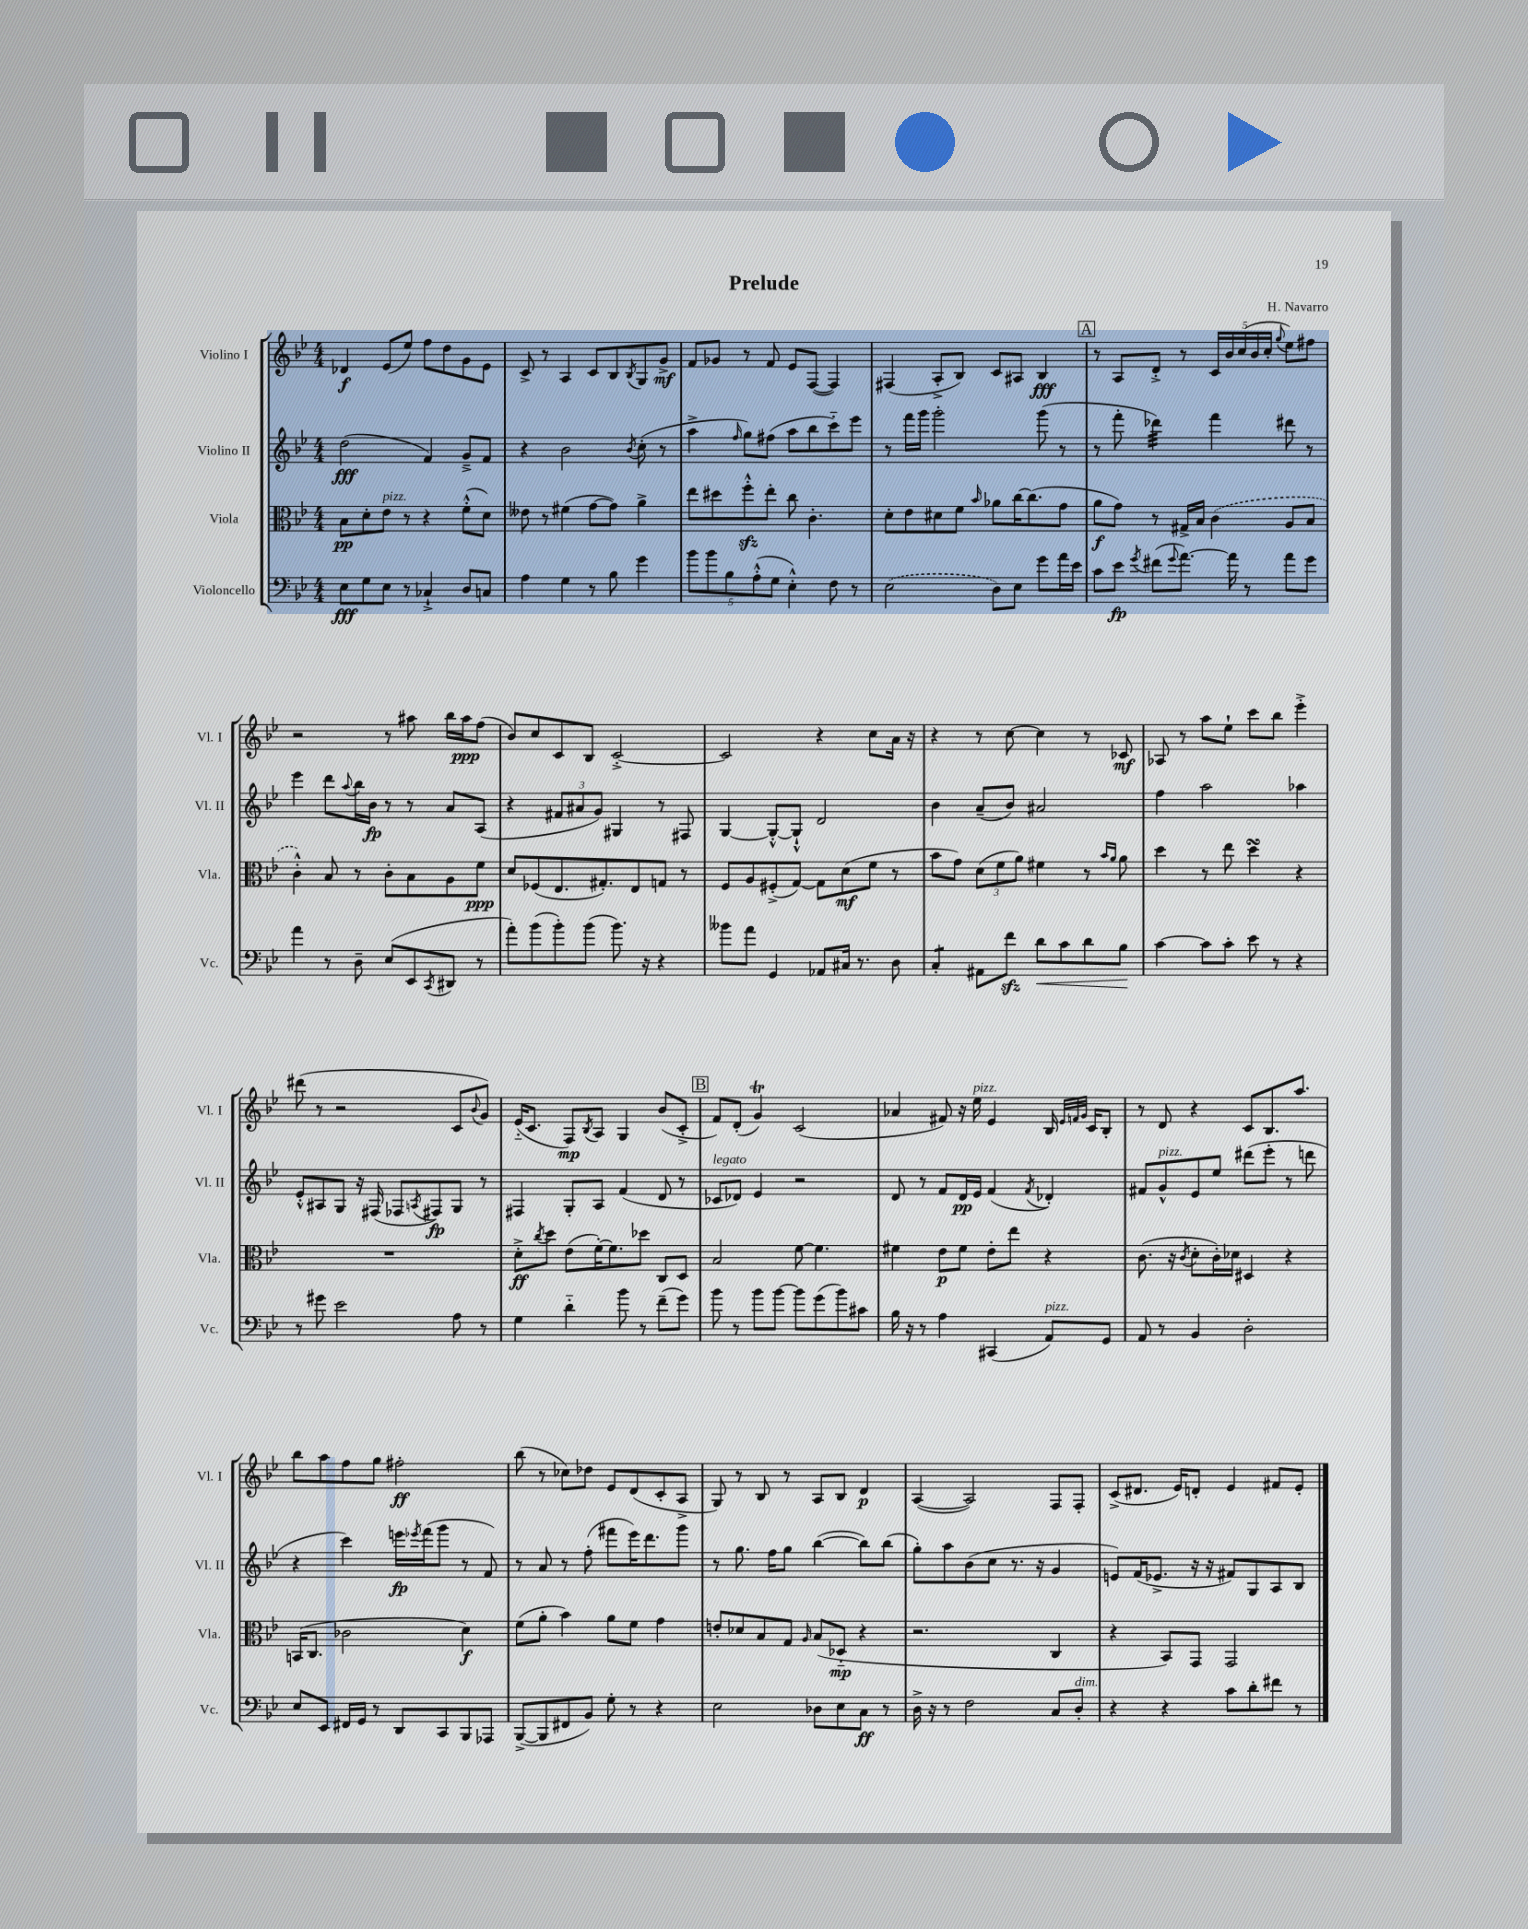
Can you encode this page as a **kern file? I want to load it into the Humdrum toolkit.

**kern	**kern	**kern	**kern
*staff4	*staff3	*staff2	*staff1
*clefF4	*clefC3	*clefG2	*clefG2
*k[b-e-]	*k[b-e-]	*k[b-e-]	*k[b-e-]
*M4/4	*M4/4	*M4/4	*M4/4
8E-\L	8B-\L	(2dd\	4d-/
8G\	8d'\	.	.
8E-\J	8e-\J	.	(8e-/L
8r	8r	.	8ee-/J)
4C-`^/	4r	4f/)	8ff\L
.	.	.	8dd\
8D/L	(8f'^^\L	8g~^/L	8g\
8C/J	8d\J)	8f/J	8e-\J
=	=	=	=
4A\	8e--\	4r	8c^/
.	8r	.	8r
4G\	(4f#\	2b-\	4A/
8r	[8g\L	.	8c/L
8B-\	8g\]J)	.	8B-/
.	.	8qb-/	8qB-/
4g\	4a^\	(8cc'\	8G/
.	.	8r	8g^/J
=	=	=	=
10b-\L	8ee-\L	4aa^\	8f/L
10b-\	.	.	.
.	8dd#\	.	8g-/J
10B-\	.	.	.
.	.	16qqff/	.
.	8ff'^^\	8gg\L)	8r
(10A'^^\	.	.	.
.	8ee-'\J	(8ff#\J	8f/
10G\J	.	.	.
4E-'^^\)	8cc\	8aa\L	8e-/L
.	4.c'\	8bb-\	([8F/J
8F\	.	8ccc'~\)	4F/])
8r	.	8eee-\J	.
=	=	=	=
(2E-\	8d'\L	8r	(4F#/
.	8e-\	16fff\LL	.
.	.	16ggg\JJ	.
.	8d#\	2ggg'\	8A'^/L
.	8f\J	.	8B-/J)
.	16qqb-/	.	.
8D\L)	8a-\L	.	8c/L
8E-\J	[16cc\K	.	8A#/J
.	(8.cc\]	.	.
8g\L	.	(8ggg\	4B-/
16a\L	8g\J	8r	.
16e-\JJ	.	.	.
=	=	=	=
8c\L	8a\L	8r	8r
8e-\J	8g\J)	8fff'\	8A/L
8qg/	.	.	.
(8f#\L	8r	4ddd-\)	8d'^/J
8qqg/	.	.	.
[8.a\J)	16G#^/LL	.	8r
.	16B-/JJ	.	.
.	(4c\	4fff\	20c/LL
.	.	.	20b-/
16a\]	.	.	.
.	.	.	(20cc/
8r	.	.	.
.	.	.	20b-/
.	.	.	20cc'/JJ
.	.	.	8qqgg/
8a\L	8A/L	8ddd#\	8ee-\L)
8g\J	8B-/J	8r	8ff#\J
=	=	=	=
4a\	4c'^^\)	4eee-\	2r
8r	8B-/	8ddd\L	.
.	.	8qqaa/	.
8D~\	8r	16bb-\L	.
.	.	16b-\JJ	.
(8E-/L	8c'\L	8r	8r
8EE-/	8B-\	8r	8aa#\
8qCC/	.	.	.
8DD#/J	8A\	8a/L	16bb-\LL
.	.	.	16aa#\J
8r	8f\J	(8A/J	(8ff\J
=	=	=	=
8a'\L)	8d/L	4r	8b-/L)
(8b-\	(8F-/	.	8cc/
8b-'\)	8.E-/	12f#/L	8c/
.	.	12a#/	.
(8b-\J	.	.	8B-/J
.	.	12g/J)	.
.	8.G#'/)	.	.
8.b-\)	.	4G#/	[2c'^/
.	8E-/	.	.
16r	.	.	.
4r	8G/J	8r	.
.	8r	8F#/	.
=	=	=	=
8b--\L	8F/L	[4G/	2c/]
8a\J	8A/	.	.
4GG/	(8F#'^/	8G'^^/_L	.
.	[8G/J)	8G`^^/]J	.
8AA-/L	8G\]L	2d/	4r
16C#/Jk	(8d\	.	.
8.r	.	.	.
.	8f\J	.	8cc\L
8D\	8r	.	16a\Jk
.	.	.	16r
=	=	=	=
4C'/	8b-\L	4b-\	4r
.	8g\J)	.	.
8AA#\L	(12d\L	(8a~/L	8r
.	12f\	.	.
8f\J	.	8b-/J)	[8cc\
.	12a\J)	.	.
8d\L	4f#\	2a#/	4cc\]
8c\	.	.	.
8d\	8r	.	8r
.	16qqb-/LL	.	.
.	16qqa/JJ	.	.
8B-\J	8a\	.	8c-/
=	=	=	=
[4c\	4dd\	4ff\	8A-/
.	.	.	8r
8c\]L	8r	2aa\	8aa\L
8c'\J	8ee-\	.	8ee-`\J
8e-\	4dd\	.	8ccc\L
8r	.	.	8bb-\J
4r	4r	4aa-\	4eee-'^\
=	=	=	=
8r	1r	8e-'^^/L	(8ddd#\
8g#\	.	8A#/	8r
2e-\	.	8G/J	2r
.	.	16r	.
.	.	(16F#/	.
.	.	8F-/L	.
.	.	8qA/	.
.	.	8F#/)	.
8A\	.	8G/J	8c/L
.	.	.	8qqb-/
8r	.	8r	8g/J)
=	=	=	=
4G\	8d'^\L	4F#/	(16e-'~/LK
.	.	.	8.c/J
.	8qcc/	.	.
.	8dd\J	.	.
4d'~\	(8e-\L	8G'/L	8F/L)
.	.	.	8qB-/
.	[16f'\K)	8A/J	8A/J
.	8.f\]	.	.
8b-\	.	(4f/	4G/
8r	8dd-\J	.	.
(8f~\L	8C/L	8d/	(8b-/L
8g\J)	8D/J	8r	8c'^/J
=	=	=	=
8b-\	2B-/	8c-/L	8f/L)
8r	.	8d-/J)	(8d'/J
8b-\L	.	4e-/	4g/)
[8b-\J	.	.	.
8b-\]L	[8f\	2r	(2c/
(8g\	4.f\]	.	.
8b-\)	.	.	.
8c#\J	.	.	.
=	=	=	=
16B-\	4f#\	8d/	4a-/
16r	.	.	.
8r	.	8r	.
4A\	8e-\L	8f/L	8f#/)
.	8f#\J	16d/L	16r
.	.	16e-/JJ	16ee-\
(4CC#/	8e-'\L	(4f/	4e-/
.	8ee-\J	.	.
.	.	8qf/	.
8AA/L)	4r	4d-'/)	16B-/
.	.	.	32qqe-/LLL
.	.	.	32qqf/
.	.	.	32qqg/JJJ
.	.	.	16c/LK
8GG/J	.	.	8B-'/J
=	=	=	=
8AA/	(8.c\	8f#/L	8r
8r	.	8g^^/	8d/
.	16r	.	.
.	8qc/	.	.
4BB-/	8d'\L	8e-/	4r
.	16c'\L)	8ee-/J	.
.	16d-\JJ	.	.
2D'\	4D#/	(8ddd#\L	8c/L
.	.	8eee-'\J	8.B-/
.	4r	8r	.
.	.	.	8.aa/J
.	.	8ddd\	.
=	=	=	=
8E-/L	(16BB/LK	4r	8bb-\L
.	8.C/J	.	.
8EE-/J	.	.	8aa\
16FF#/LL	2c-\	4ccc\)	8ff\
16GG/JJ	.	.	.
8r	.	.	8gg\J
8DD/L	.	16eee\LL	2ff#'\
.	.	8qeee-/	.
.	.	(16fff\J	.
8CC/	.	8ggg\J	.
8BBB-/	4d\)	8r	.
8AAA-/J	.	8f/)	.
=	=	=	=
([8BBB-^/L	(8f\L	8r	(8bb-\
8BBB-/]	8a'\J	8a/	8r
8FF#/	4b-\)	8r	8cc-\L)
8BB-/J)	.	(8ff'\	8dd-\J
8G'\	8a\L	8fff#\L	8e-/L
8r	8f\J	16eee-\K)	(8d/
.	.	8.ddd\	.
4r	4g\	.	8c'/
.	.	8ggg\J	8A^/J
=	=	=	=
2E-\	8e'/L	8r	8G/)
.	8d-/	8.gg\	8r
.	8B-/	.	8B-/
.	.	16ff\LK	.
.	8G/J	8gg\J	8r
.	16qqA/	.	.
8D-\L	(8B-/L	([4bb-\	8A/L
8E-\	8D-'~/J	.	8B-/J
8C\J	4r	8bb-\]L)	4d/
8r	.	(8bb-\J	.
=	=	=	=
16D^\	2.r	8gg'\L)	([4A/
16r	.	.	.
8r	.	8aa\	.
2F\	.	(8b-\	2A/])
.	.	8cc\J	.
.	.	8.r	.
.	.	16r	.
8C/L	4C/	4g/	8F/L
8D'/J	.	.	8F'/J
=	=	=	=
4r	4r	8e/L)	(8c^/L
.	.	(16f/K	8.d#/J
.	.	8.e-^/J	.
4r	8BB-/L)	.	.
.	.	.	16e-/LK)
.	8GG/J	16r	8d'/J
.	.	16r	.
8c\L	2GG/	8f#/L)	4e-/
8d'\	.	8G/	.
8f#\J	.	8A/	8f#/L
8r	.	8B-/J	8e-'/J
==	==	==	==
*-	*-	*-	*-
